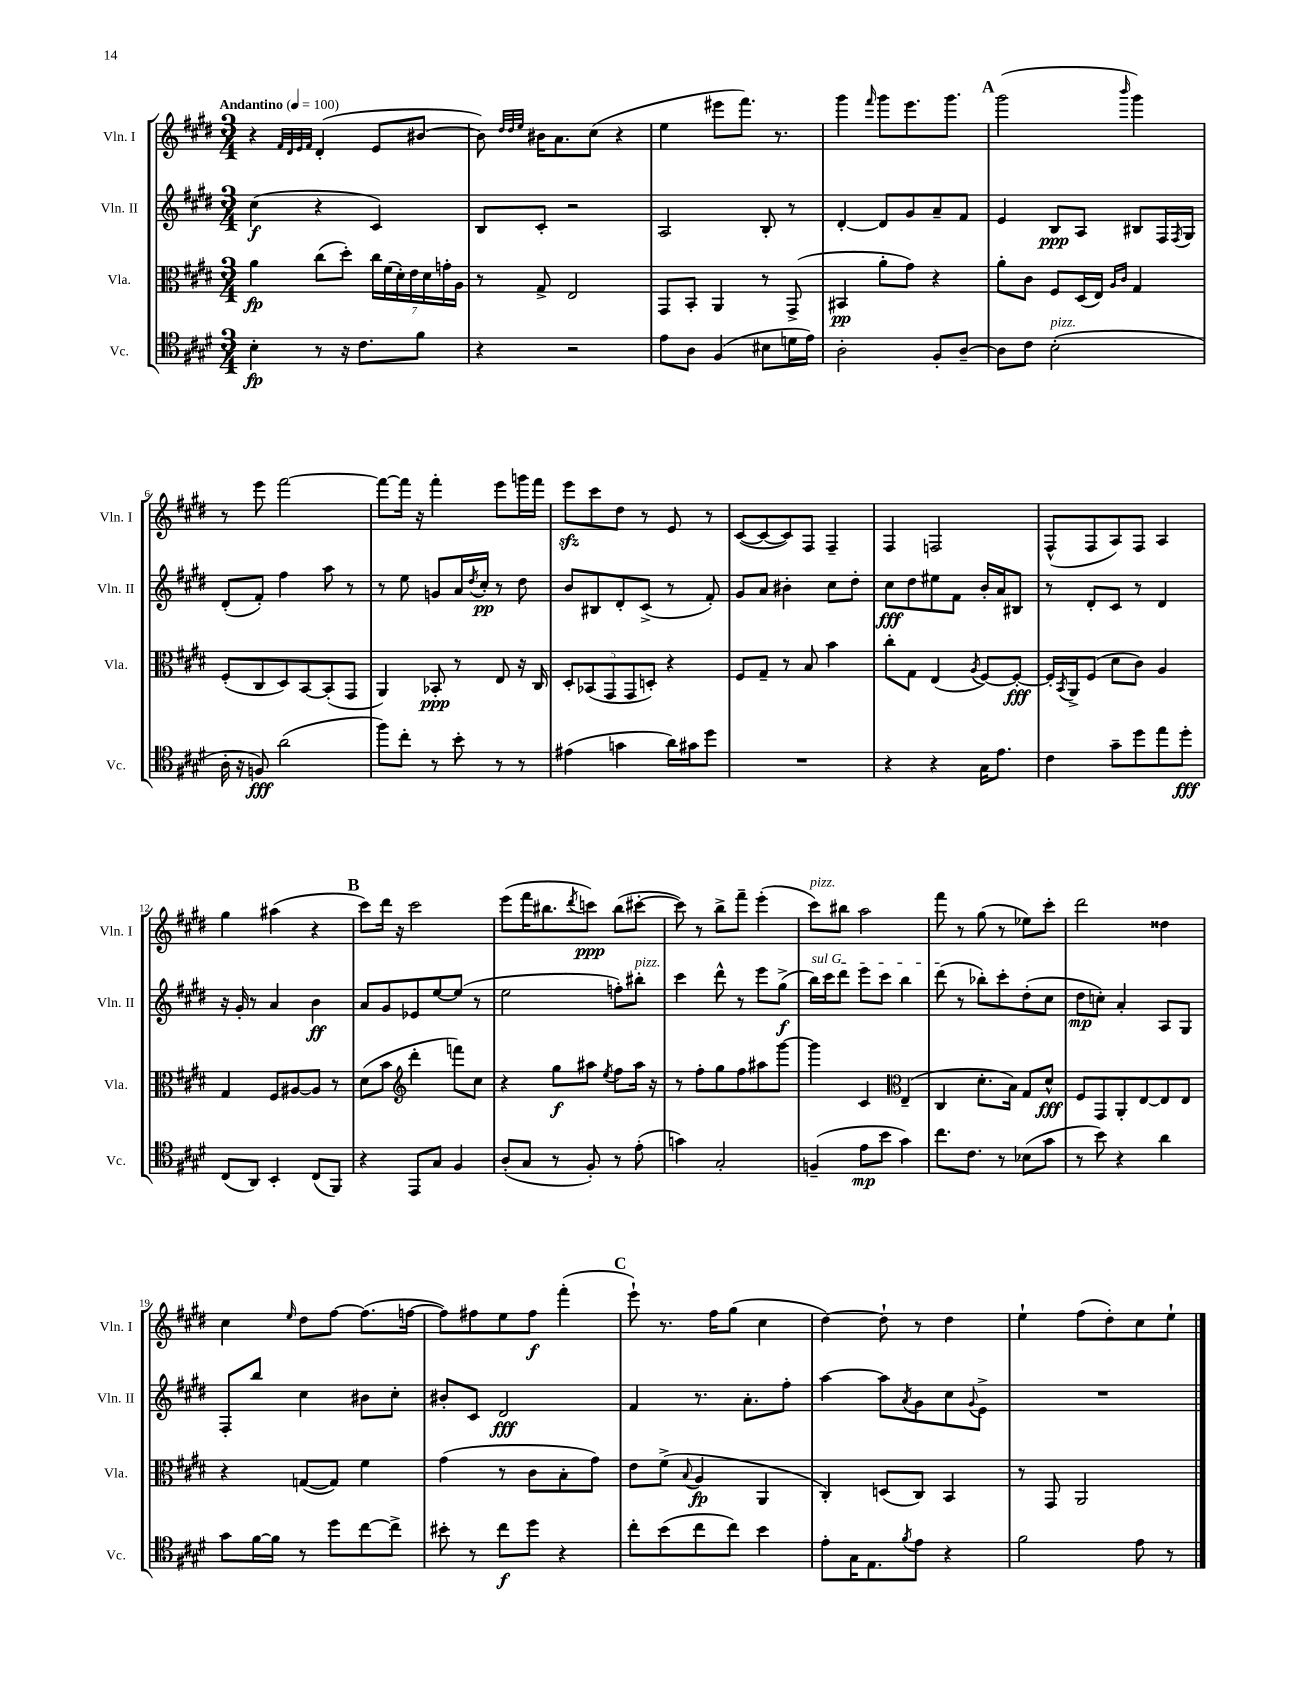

**kern	**dynam	**kern	**dynam	**kern	**dynam	**kern	**dynam
*part4	*part4	*part3	*part3	*part2	*part2	*part1	*part1
*staff4	*staff4	*staff3	*staff3	*staff2	*staff2	*staff1	*staff1
*I"Vc.	*	*I"Vla.	*	*I"Vln. II	*	*I"Vln. I	*
*I'Vc.	*	*I'Vla.	*	*I'Vln. II	*	*I'Vln. I	*
*clefC4	*	*clefC3	*	*clefG2	*	*clefG2	*
*k[f#c#g#d#]	*	*k[f#c#g#d#]	*	*k[f#c#g#d#]	*	*k[f#c#g#d#]	*
*M3/4	*	*M3/4	*	*M3/4	*	*M3/4	*
*MM100	*	*MM100	*	*MM100	*	*MM100	*
=1	=1	=1	=1	=1	=1	=1	=1
!	!	!	!	!	!	!LO:TX:a:B:t=Andantino	!
4B'\	fp	4a\	fp	(4cc#\	f	4r	.
.	.	.	.	.	.	32qqf#/LLL	.
.	.	.	.	.	.	32qqd#/	.
.	.	.	.	.	.	32qqe/	.
.	.	.	.	.	.	32qqf#/JJJ	.
8r	.	(8cc#\L	.	4r	.	(4d#'/	.
16r	.	8dd#'\J)	.	.	.	.	.
8.c#\L	.	.	.	.	.	.	.
.	.	28cc#\LL	.	4c#/)	.	8e/L	.
.	.	(28f#\	.	.	.	.	.
.	.	28d#'\)	.	.	.	.	.
.	.	28e\	.	.	.	.	.
8f#\J	.	.	.	.	.	[8b#X/J	.
.	.	28d#\	.	.	.	.	.
.	.	28gn'\	.	.	.	.	.
.	.	28A\JJ	.	.	.	.	.
=2	=2	=2	=2	=2	=2	=2	=2
4r	.	8r	.	8B/L	.	8b#\])	.
.	.	.	.	.	.	32qqdd#/LLL	.
.	.	.	.	.	.	32qqdd#/	.
.	.	.	.	.	.	32qqee/JJJ	.
.	.	8G#^/	.	8c#'/J	.	16b#X\KL	.
.	.	.	.	.	.	8.a\	.
2r	.	2E/	.	2r	.	.	.
.	.	.	.	.	.	(8cc#\J	.
.	.	.	.	.	.	4r	.
=3	=3	=3	=3	=3	=3	=3	=3
8e\L	.	8GG#/L	.	2A/	.	4ee\	.
8A\J	.	8BB'/J	.	.	.	.	.
(4F#/	.	4AA/	.	.	.	8eee#X\L	.
.	.	.	.	.	.	8.fff#\J)	.
8B#X\L	.	8r	.	8B'/	.	.	.
.	.	.	.	.	.	8.r	.
16dn\L	.	(8GG#^/	.	8r	.	.	.
16e\JJ)	.	.	.	.	.	.	.
=4	=4	=4	=4	=4	=4	=4	=4
2A'\	.	4BB#X/	pp	[4d#'/	.	4ggg#\	.
.	.	.	.	.	.	16qqfff#/	.
.	.	8a'\L	.	8d#/L]	.	8ggg#\L	.
.	.	8g#\J)	.	8g#/	.	8.eee\	.
8F#'/L	.	4r	.	8a~/	.	.	.
.	.	.	.	.	.	8.ggg#\J	.
[8A~/J	.	.	.	8f#/J	.	.	.
!!LO:REH:place=s1:t=A
=5	=5	=5	=5	=5	=5	=5	=5
8A\L]	.	8a'\L	.	4e/	.	(2ggg#\	.
8c#\J	.	8c#\J	.	.	.	.	.
!LO:TX:a:i:t=pizz.	!	!	!	!	!	!	!
(2B'\	.	8F#/L	.	8B/L	ppp	.	.
.	.	(16D#/L	.	8A/J	.	.	.
.	.	16E/JJ)	.	.	.	.	.
.	.	16qqA/LL	.	.	.	.	.
.	.	16qqc#/JJ	.	.	.	16qqbbb/	.
.	.	4G#/	.	8B#X/L	.	4ggg#\)	.
.	.	.	.	16F#/L	.	.	.
.	.	.	.	8qF#/	.	.	.
.	.	.	.	16G#/JJ	.	.	.
!!LO:LB:g=z
=6	=6	=6	=6	=6	=6	=6	=6
16A'\	.	(8F#'/L	.	(8d#'/L	.	8r	.
16r	.	.	.	.	.	.	.
8Fn/)	fff	8C#/	.	8f#'/J)	.	8eee\	.
(2a\	.	8D#/)	.	4ff#\	.	[2fff#\	.
.	.	[8BB/	.	.	.	.	.
.	.	(8BB'/]	.	8aa\	.	.	.
.	.	8GG#/J	.	8r	.	.	.
=7	=7	=7	=7	=7	=7	=7	=7
8ff#\L)	.	4AA/)	.	8r	.	8fff#\L_	.
8cc#'\J	.	.	.	8ee\	.	16fff#\Jk]	.
.	.	.	.	.	.	16r	.
8r	.	8BB-X'/	ppp	8gn/L	.	4fff#'\	.
8b'\	.	8r	.	16a/L	.	.	.
.	.	.	.	8qdd#/	.	.	.
.	.	.	.	16cc#'/JJ	pp	.	.
8r	.	8E/	.	8r	.	8eee\L	.
8r	.	16r	.	8dd#\	.	16gggn\L	.
.	.	16C#/	.	.	.	16fff#\JJ	.
=8	=8	=8	=8	=8	=8	=8	=8
(4e#X\	.	10D#'/L	.	8b/L	.	8eeezz\L	.
.	.	(10BB-X/	.	.	.	.	.
.	.	.	.	8B#X/	.	8ccc#\	.
.	.	10GG#/	.	.	.	.	.
4gn\	.	.	.	8d#'/	.	8dd#\J	.
.	.	10GG#/	.	.	.	.	.
.	.	.	.	(8c#^/J	.	8r	.
.	.	10Dn'/J)	.	.	.	.	.
16a\LL)	.	4r	.	8r	.	8e/	.
16g#X\J	.	.	.	.	.	.	.
8dd#\J	.	.	.	8f#'/)	.	8r	.
=9	=9	=9	=9	=9	=9	=9	=9
2.r	.	8F#/L	.	8g#/L	.	([8c#/L	.
.	.	8G#~/J	.	8a/J	.	8c#/_	.
.	.	8r	.	4b#X'\	.	8c#/])	.
.	.	8B/	.	.	.	8F#/J	.
.	.	4b\	.	8cc#\L	.	4F#~/	.
.	.	.	.	8dd#'\J	.	.	.
=10	=10	=10	=10	=10	=10	=10	=10
4r	.	8cc#'\L	.	8cc#\L	fff	4F#/	.
.	.	8G#\J	.	8dd#\	.	.	.
4r	.	(4E/	.	8ee#X\	.	2Fn/	.
.	.	.	.	8f#\J	.	.	.
.	.	8qA/	.	.	.	.	.
16G#\KL	.	[8F#/L)	.	16b'/LL	.	.	.
8.e\J	.	.	.	16a/J	.	.	.
.	.	8F#'/J_	fff	8B#X/J	.	.	.
=11	=11	=11	=11	=11	=11	=11	=11
4c#\	.	16F#'/LL]	.	8r	.	(8F#^^/L	.
.	.	8qBB/	.	.	.	.	.
.	.	16AA^/J	.	.	.	.	.
.	.	(8F#/J	.	8d#'/L	.	8F#/	.
8g#~\L	.	8d#\L	.	8c#/J	.	8A/)	.
8dd#\	.	8c#\J)	.	8r	.	8F#/J	.
8ee\	.	4A/	.	4d#/	.	4A/	.
8dd#'\J	fff	.	.	.	.	.	.
!!LO:LB:g=z
=12	=12	=12	=12	=12	=12	=12	=12
(8C#/L	.	4G#/	.	16r	.	4gg#\	.
.	.	.	.	16g#'/	.	.	.
8AA/J)	.	.	.	8r	.	.	.
4BB'/	.	8F#/L	.	4a/	.	(4aa#X\	.
.	.	[8A#X/	.	.	.	.	.
(8C#/L	.	8A#/J]	.	4b\	ff	4r	.
8FF#/J)	.	8r	.	.	.	.	.
!!LO:REH:place=s1:t=B
=13	=13	=13	=13	=13	=13	=13	=13
4r	.	(8d#\L	.	8a/L	.	8ccc#\L)	.
.	.	8b\J	.	8g#/	.	16ddd#\Jk	.
.	.	.	.	.	.	16r	.
*	*	*clefG2	*	*	*	*	*
8EE/L	.	4ddd#'\	.	8e-X/	.	2ccc#\	.
8G#/J	.	.	.	[8ee/	.	.	.
4F#/	.	8fffn\L)	.	(8ee/J]	.	.	.
.	.	8cc#\J	.	8r	.	.	.
=14	=14	=14	=14	=14	=14	=14	=14
(8A'/L	.	4r	.	2ee\	.	(8eee\L	.
8G#/J	.	.	.	.	.	16fff#\K	.
.	.	.	.	.	.	8.bb#X\	.
8r	.	8gg#\L	f	.	.	.	.
.	.	.	.	.	.	8qddd#/	.
8F#'/)	.	8aa#X\J	.	.	.	8cccn\J)	ppp
.	.	8qee/	.	.	.	.	.
8r	.	8ff#\L	.	8ffn'\L)	.	(8bb#\L	.
!	!	!	!	!LO:TX:a:i:t=pizz.	!	!	!
(8e'\	.	16aa#\Jk	.	8bb#X'\J	.	[8ccc#X'\J	.
.	.	16r	.	.	.	.	.
=15	=15	=15	=15	=15	=15	=15	=15
4gn\)	.	8r	.	4ccc#\	.	8ccc#\])	.
.	.	8ff#'\L	.	.	.	8r	.
2G#'/	.	8gg#\	.	8ddd#^^\	.	8bb^\L	.
.	.	8ff#\	.	8r	.	8fff#~\J	.
.	.	8aa#X\	.	8eee\L	.	(4eee'\	.
.	.	[8ggg#\J	.	(8gg#^\J	f	.	.
=16	=16	=16	=16	=16	=16	=16	=16
!	!	!	!	!	!	!LO:TX:a:i:t=pizz.	!
!	!	!	!	!LO:TX:a:i:t=sul G	!	!	!
(4Fn~/	.	4ggg#\]	.	16bb\LL)	.	8ccc#\L)	.
.	.	.	.	16ccc#\J	.	.	.
.	.	.	.	8ddd#\J	.	8bb#X\J	.
8e\L	mp	4c#/	.	8eee\L	.	2aa\	.
8b\J	.	.	.	8ccc#\J	.	.	.
*	*	*clefC3	*	*	*	*	*
4g#\)	.	(4E~/	.	4bb\	.	.	.
=17	=17	=17	=17	=17	=17	=17	=17
8.cc#\L	.	4C#/	.	(8ddd#\	.	8fff#\	.
.	.	.	.	8r	.	8r	.
8.c#\J	.	.	.	.	.	.	.
.	.	8.d#'\L	.	8bb-X'\L)	.	(8gg#\	.
8r	.	.	.	8ccc#'\	.	8r	.
.	.	16B\Jk)	.	.	.	.	.
(8B-X\L	.	8G#/L	.	(8dd#'\	.	8ee-X\L)	.
8g#\J	.	8d#^^/J	fff	8cc#\J	.	8ccc#'\J	.
=18	=18	=18	=18	=18	=18	=18	=18
8r	.	8F#/L	.	8dd#\L	mp	2ddd#\	.
8b\)	.	8GG#/	.	8ccn'\J)	.	.	.
4r	.	8AA'/	.	4a'/	.	.	.
.	.	[8E/	.	.	.	.	.
4a\	.	8E/]	.	8A/L	.	4dd##X\	.
.	.	8E/J	.	8G#/J	.	.	.
!!LO:LB:g=z
=19	=19	=19	=19	=19	=19	=19	=19
8g#\L	.	4r	.	8F#'/L	.	4cc#\	.
[16f#\L	.	.	.	8bb/J	.	.	.
16f#\JJ]	.	.	.	.	.	.	.
.	.	.	.	.	.	16qqee/	.
8r	.	([8Gn/L	.	4cc#\	.	8dd#\L	.
8dd#\L	.	8G/J])	.	.	.	[8ff#\J	.
[8cc#\	.	4f#\	.	8b#X\L	.	(8.ff#\L]	.
8cc#^\J]	.	.	.	8cc#'\J	.	.	.
.	.	.	.	.	.	[16ffn\Jk	.
=20	=20	=20	=20	=20	=20	=20	=20
8b#X'\	.	(4g#\	.	8b#X'/L	.	8ff\L])	.
8r	.	.	.	8c#/J	.	8ff#X\	.
8cc#\L	f	8r	.	2d#/	fff	8ee\	.
8dd#\J	.	8c#\L	.	.	.	8ff#\J	f
4r	.	8B'\	.	.	.	(4fff#'\	.
.	.	8g#\J)	.	.	.	.	.
!!LO:REH:place=s1:t=C
=21	=21	=21	=21	=21	=21	=21	=21
8cc#'\L	.	8e\L	.	4f#/	.	8eee`\)	.
(8b\	.	(8f#^\J	.	.	.	8.r	.
.	.	8qqB/	.	.	.	.	.
8cc#\	.	4A/	fp	8.r	.	.	.
.	.	.	.	.	.	16ff#\KL	.
8cc#\J)	.	.	.	.	.	(8gg#\J	.
.	.	.	.	8.a'\L	.	.	.
4b\	.	4AA/	.	.	.	4cc#\	.
.	.	.	.	8ff#'\J	.	.	.
=22	=22	=22	=22	=22	=22	=22	=22
8e'\L	.	4C#'/)	.	[4aa\	.	[4dd#\)	.
16G#\K	.	.	.	.	.	.	.
8.E\	.	.	.	.	.	.	.
.	.	(8Dn/L	.	8aa\L]	.	8dd#`\]	.
8qf#/	.	.	.	8qa/	.	.	.
8e\J	.	8C#/J)	.	8g#\	.	8r	.
4r	.	4BB/	.	8cc#\	.	4dd#\	.
.	.	.	.	8qqg#/	.	.	.
.	.	.	.	8e^\J	.	.	.
=23	=23	=23	=23	=23	=23	=23	=23
2f#\	.	8r	.	2.r	.	4ee`\	.
.	.	8GG#/	.	.	.	.	.
.	.	2AA/	.	.	.	(8ff#\L	.
.	.	.	.	.	.	8dd#'\)	.
8e\	.	.	.	.	.	8cc#\	.
8r	.	.	.	.	.	8ee`\J	.
==	==	==	==	==	==	==	==
*-	*-	*-	*-	*-	*-	*-	*-
